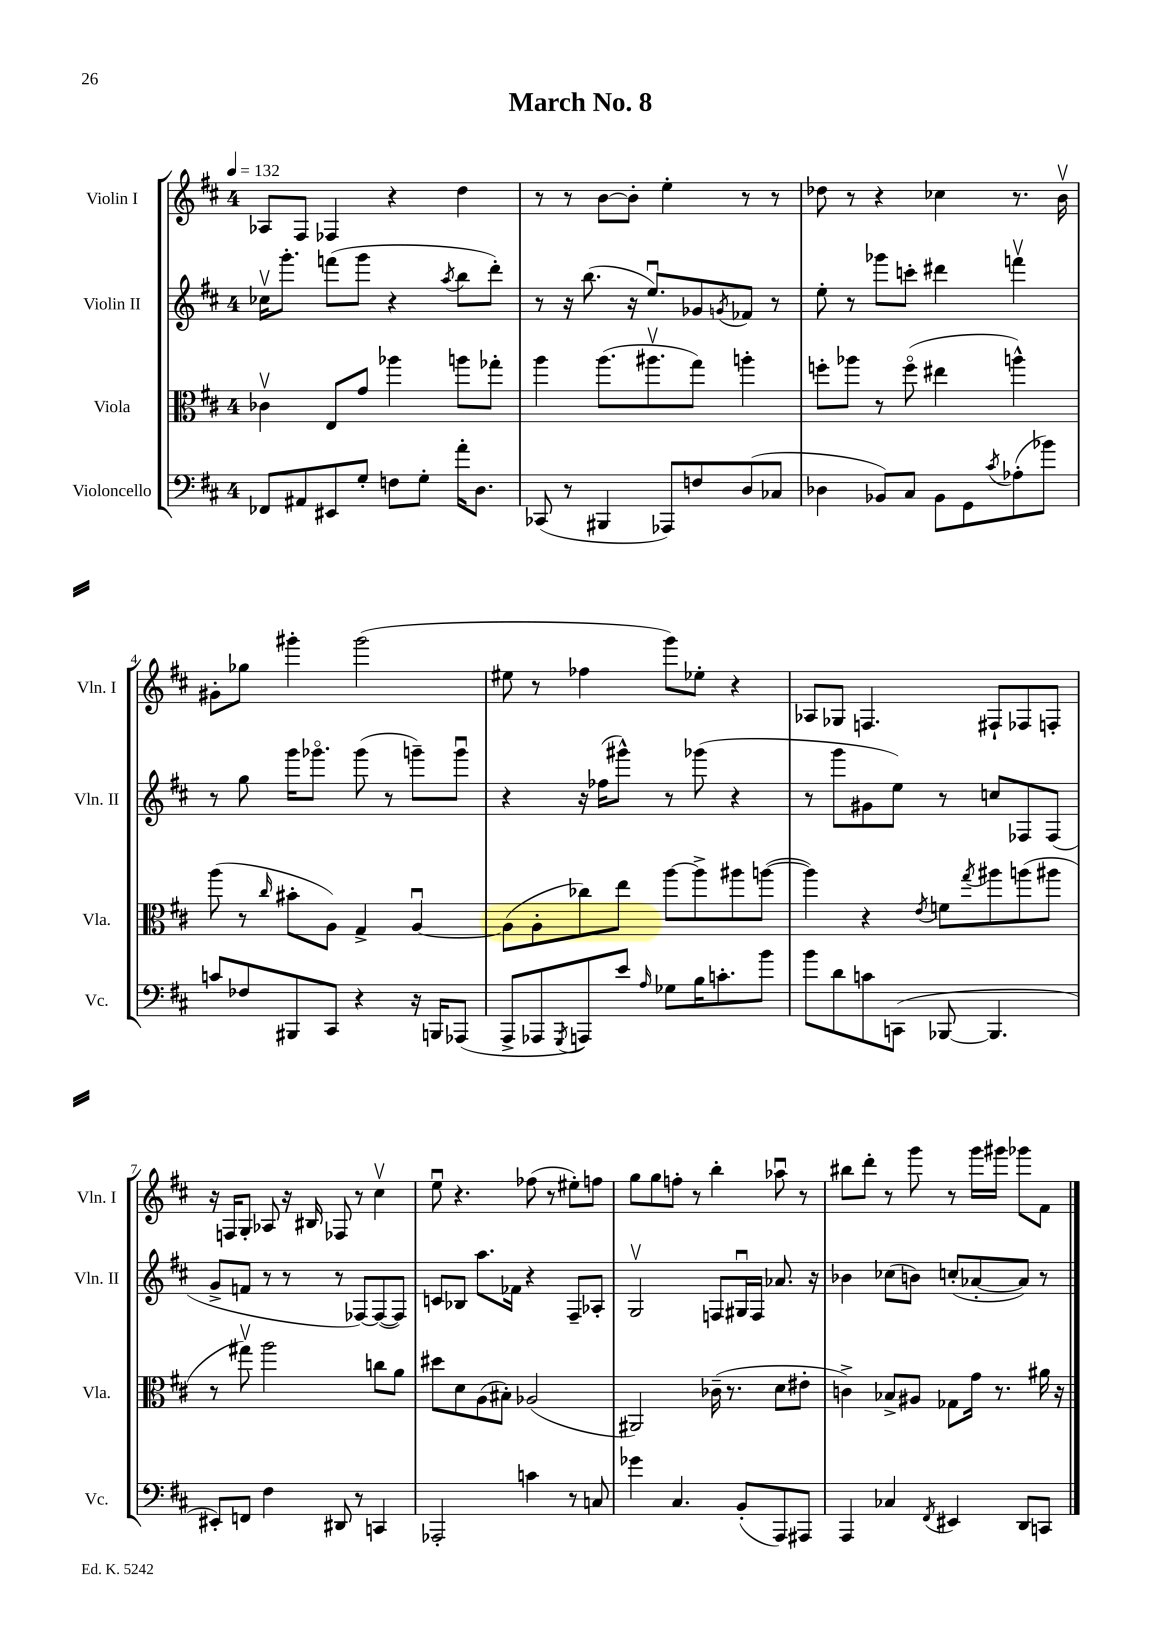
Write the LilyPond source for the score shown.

\header { title = "March No. 8" }
<<
\new StaffGroup <<
\new Staff = "s0" \with { instrumentName = "Violin I" shortInstrumentName = "Vln. I" } {
    \clef treble \key d \major \once \override Staff.TimeSignature.style = #'single-digit \time 4/4 \tempo 4 = 132
    aes8 fis8 fes4 r4 d''4 |
    r8 r8 b'8~ b'8-. e''4-. r8 r8 |
    des''8 r8 r4 ces''4 r8. b'16\upbow |
    gis'8-. ges''8 gis'''4-. gis'''2( |
    eis''8 r8 fes''4 g'''8) ees''8-. r4 |
    aes8 ges8 f4. fis8-! fes8 f8-. |
    r16 f16 g8-. aes8 r16 bis16 fes8 r8 cis''4\upbow |
    e''8\downbow r4. fes''8( r8 eis''8-.) f''8 |
    g''8 g''8 f''8-. r8 b''4-. aes''8\downbow r8 |
    bis''8 d'''8-. r8 g'''8 r8 g'''16 gis'''16 ges'''8 fis'8 \bar "|." |
}
\new Staff = "s1" \with { instrumentName = "Violin II" shortInstrumentName = "Vln. II" } {
    \clef treble \key d \major \once \override Staff.TimeSignature.style = #'single-digit \time 4/4
    ces''16\upbow g'''8.-. f'''8( g'''8 r4 \acciaccatura { a''8 } b''8 d'''8-.) |
    r8 r16 b''8.( r16 e''8.\downbow) ges'8 \acciaccatura { g'8 } fes'8 r8 |
    e''8-. r8 ges'''8 c'''8-. dis'''4 f'''4\upbow |
    r8 g''8 g'''16 ges'''8.\flageolet ges'''8( r8 g'''8--) g'''8\downbow |
    r4 r16 fes''16( gis'''8-^) r8 ges'''8( r4 |
    r8 g'''8 gis'8 e''8) r8 c''8 fes8 fes8( |
    g'8-> f'8 r8 r8 r8 fes8~) fes8~( fes8) |
    c'8 bes8 a''8. fes'16 r4 fis8-- aes8-. |
    g2\upbow f8 gis16\downbow f16 aes'8. r16 |
    bes'4 ces''8( b'8) c''8-.( aes'8~-. aes'8) r8 \bar "|." |
}
\new Staff = "s2" \with { instrumentName = "Viola" shortInstrumentName = "Vla." } {
    \clef alto \key d \major \once \override Staff.TimeSignature.style = #'single-digit \time 4/4
    ces'4\upbow e8 g'8 aes''4 a''8 ges''8-. |
    a''4 a''8.( ais''8.\upbow g''8) a''4-. |
    f''8-. aes''8 r8 f''8\flageolet( eis''4 a''4-^) |
    a''8( r8 \grace { cis''16 } bis'8-. a8) g4-> a4~\downbow |
    a8( a8-. ces''8) e''8 a''8~ a''8-> ais''8 a''8~( |
    a''4) r4 \acciaccatura { e'8 } f'8 \acciaccatura { g''8 } ais''8 a''8( ais''8 |
    r8 gis''8\upbow) a''2 c''8 a'8 |
    dis''8 d'8 a8( bis8-.) aes2( |
    ais,2) ces'16--( r8. d'8 eis'8-. |
    c'4->) bes8-> ais8 ges8 g'16 r8. ais'16 r16 \bar "|." |
}
\new Staff = "s3" \with { instrumentName = "Violoncello" shortInstrumentName = "Vc." } {
    \clef bass \key d \major \once \override Staff.TimeSignature.style = #'single-digit \time 4/4
    fes,8 ais,8 eis,8 g8-. f8 g8-. a'16-. d8. |
    ces,8( r8 bis,,4 aes,,8) f8 d8( ces8 |
    des4 bes,8) cis8 bes,8 g,8 \acciaccatura { cis'8 } aes8-.( bes'8) |
    c'8 fes8 bis,,8 cis,8 r4 r16 b,,16 aes,,8( |
    a,,8-> aes,,8 \acciaccatura { g,,8 } a,,8) e'8 \grace { a16 } ges8 b16 c'8.-. b'8 |
    b'8 d'8 c'8 c,8( bes,,8~ bes,,4. |
    eis,8-.) f,8 fis4 dis,8 r8 c,4 |
    aes,,2-. c'4 r8 c8 |
    ges'4 cis4. b,8-.( a,,8) ais,,8 |
    a,,4 ces4 \acciaccatura { fis,8 } eis,4 d,8 c,8 \bar "|." |
}
>>
>>
